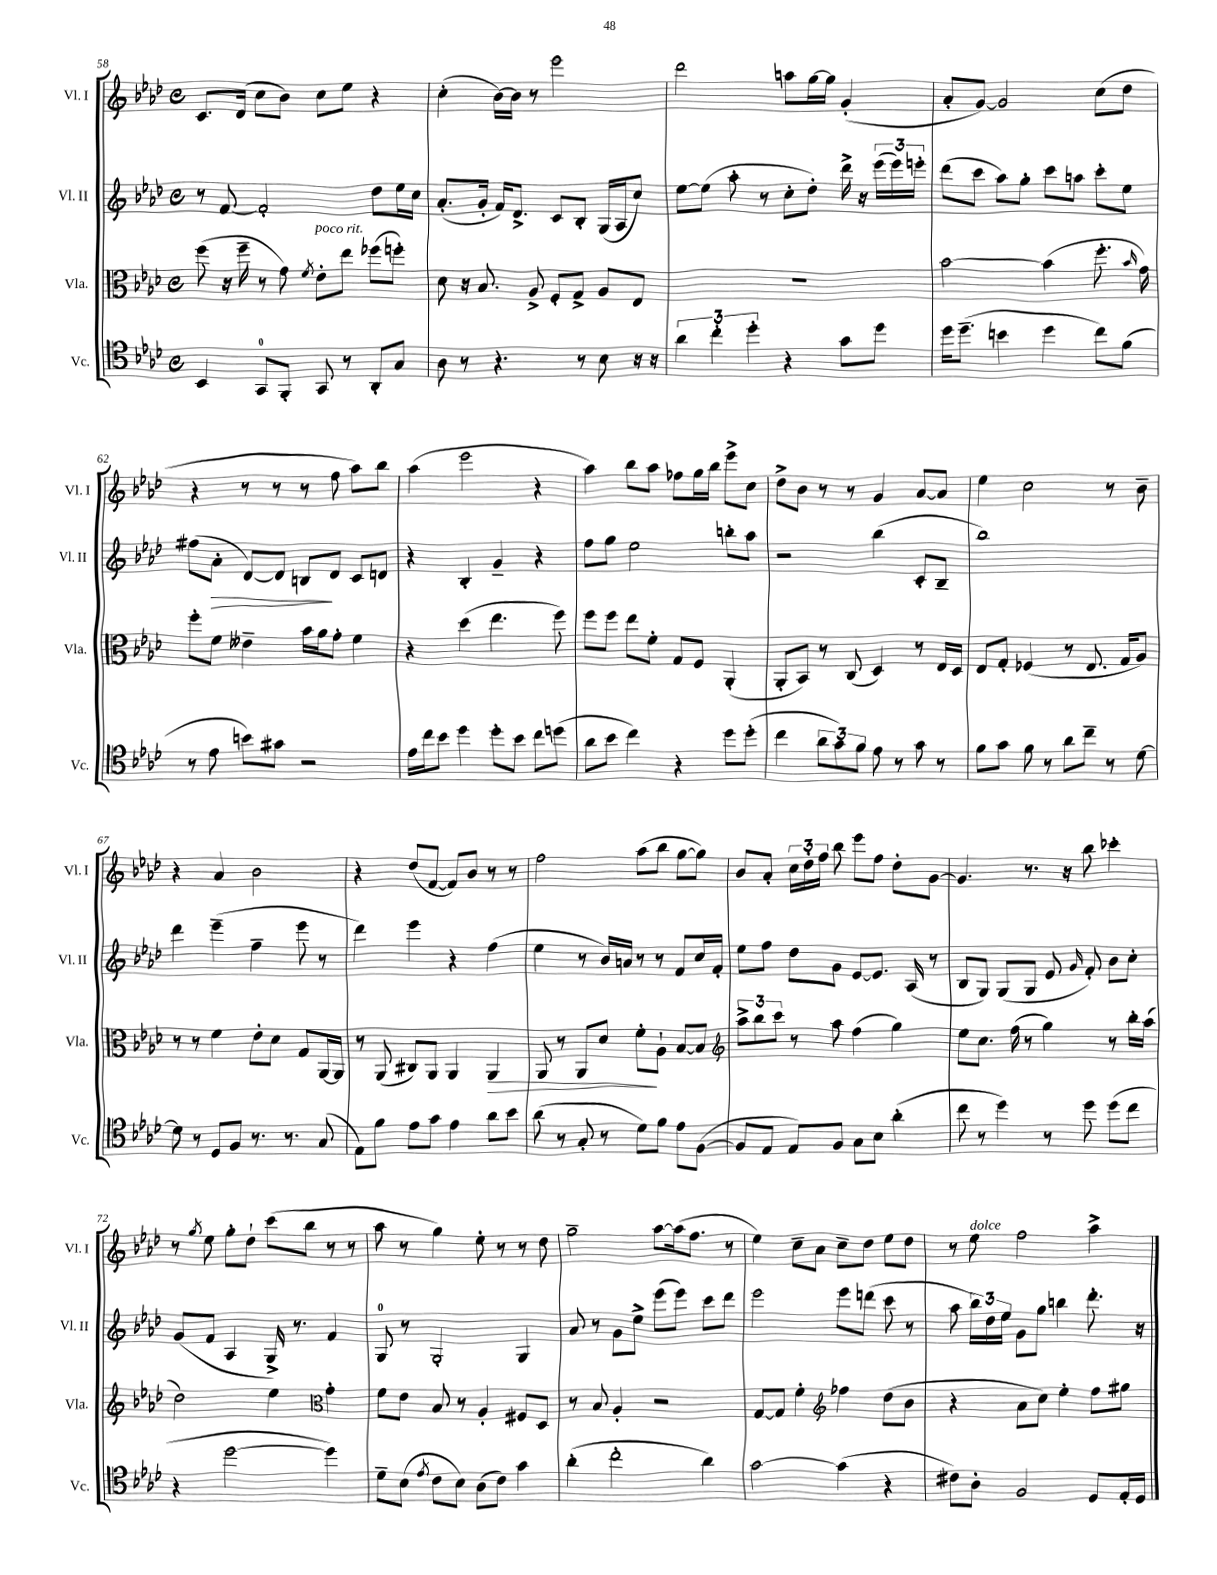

**kern	**kern	**kern	**kern
*staff4	*staff3	*staff2	*staff1
*clefC4	*clefC3	*clefG2	*clefG2
*k[b-e-a-d-]	*k[b-e-a-d-]	*k[b-e-a-d-]	*k[b-e-a-d-]
*M4/4	*M4/4	*M4/4	*M4/4
*met(c)	*met(c)	*met(c)	*met(c)
4BB-	(8ff	8r	8.c
.	16r	[8f	.
.	16ff~	.	(16d-
8GG	8r	2f']	8cc
8FF'	8g)	.	8b-)
.	8qf	.	.
8GG	8e-'	.	8cc
8r	8ee-	.	8ee-
8AA-'	(8ff-	8dd-	4r
8G	8ff')	16ee-	.
.	.	16cc	.
=	=	=	=
8A-	8d-	(8.a-'	(4cc'
8r	16r	.	.
.	8.B-	16g'	.
4.r	.	16f)	[16b-)
.	.	8.d-^	16b-]
.	8A-^	.	8r
.	8F'	8c	2eee-
8r	8G^	8B-'	.
8B-	8A-	(16G	.
.	.	16A-	.
16r	8E-	8cc)	.
16r	.	.	.
=	=	=	=
6a-	1r	[8ee-	2ddd-
.	.	(8ee-]	.
6cc'	.	.	.
.	.	8aa-'	.
6dd-'	.	.	.
.	.	8r	.
4r	.	8cc'	8aa
.	.	8dd-')	[16gg
.	.	.	16gg]
8g	.	16ddd-^	(4g'
.	.	16r	.
8dd-	.	(24eee-	.
.	.	24eee-)	.
.	.	24eee'	.
=	=	=	=
16dd-	[2b-	(8ddd-	8a-'
(8.dd-~	.	.	.
.	.	8ccc	[8g)
4b	.	8aa-)	2g]
.	.	8gg'	.
4dd-	(4b-]	8ccc	.
.	.	8aa	.
8cc)	8.ff'	8ccc'	(8cc
(8f	.	8ee-	8dd-
.	16qqb-	.	.
.	16g)	.	.
=	=	=	=
8r	8ff'	(8ff#	4r
8e-	8f	8a-'	.
8b)	4e--~	[8d-)	8r
8g#	.	8d-]	8r
2r	16b-	8B	8r
.	16a-	.	.
.	8g'	8d-	8ff
.	4f	8c	8aa-)
.	.	8d	8bb-
=	=	=	=
16e-	4r	4r	(4aa-
16cc	.	.	.
8b-	.	.	.
4dd-	(4dd-	4B-'	2eee-
8dd-'	4.ee-	4g~	.
8b-	.	.	.
8cc	.	4r	4r
(8dd	8ff)	.	.
=	=	=	=
8a-	8ff	8ff	4aa-)
8b-	8ff	8gg	.
4cc)	8ee-	2ee-	8bb-
.	8f'	.	8aa-
4r	8G	.	8ff-
.	8F	.	16gg
.	.	.	16bb-
8dd-	(4AA-'	8bb'	8eee-^
(8dd-'	.	8aa-	8cc
=	=	=	=
4cc	8AA-'	2r	8dd-^
.	8BB-)	.	8b-
12a-	8r	.	8r
12g)	.	.	.
.	(8C	.	8r
12f	.	.	.
8e-	4D-)	(4bb-	4g
8r	.	.	.
8g	8r	8c'	[8a-
8r	16E-	8B-~	8a-]
.	16D-	.	.
=	=	=	=
8f	8E-	1bb-)	4ee-
8g	8G'	.	.
8f	(4F-	.	2cc
8r	.	.	.
8a-	8r	.	.
8cc~	8.E-	.	.
8r	.	.	8r
.	16G	.	.
[8d-	8A-)	.	8b-~
=	=	=	=
8d-]	8r	4ddd-	4r
8r	8r	.	.
8D-	4f	(4eee-~	4a-
8F	.	.	.
8.r	8e-'	4ff~	2b-
.	8d-	.	.
8.r	.	.	.
.	8G	8eee-	.
(8G	[16AA-	8r	.
.	16AA-]	.	.
=	=	=	=
8E-)	8r	4ddd-)	4r
8f	(8AA-	.	.
8e-	8C#)	4eee-	(8dd-
8g	8AA-	.	[8f
4e-	4AA-	4r	8f])
.	.	.	8b-
8a-	4AA-	(4ff	8r
8b-	.	.	8r
=	=	=	=
(8a-	8AA-	4ee-	2ff
8r	8r	.	.
8G'	8AA-	8r	.
8r	8d-	16b-)	.
.	.	16a	.
8d-)	8f'	8r	(8aa-
8f	8A-`	8r	8bb-
8e-	[8B-	8f	[8gg
([8F	8B-]	16cc	8gg])
.	.	16f'	.
=	=	=	=
*	*clefG2	*	*
8F]	12aa-^	8ee-	8b-
.	12bb-	.	.
8E-	.	8ff	8a-'
.	12ccc	.	.
8E-)	8r	8dd-	24cc
.	.	.	24dd-'
.	.	.	24ff
8F	8aa-	8g	8bb-
8G	(4ff	[8e-	8eee-
8B-	.	8.e-]	8ff
(4a-'	4gg)	.	8dd-'
.	.	(16A-	.
.	.	8r	[8g
=	=	=	=
8cc	8ee-	8B-	4.g]
8r	8.cc	8G)	.
4dd-)	.	(8G	.
.	(16ff	.	.
.	8r	8G	8.r
8r	4gg)	8e-	.
.	.	.	16r
.	.	16qqg	.
8dd-	.	8f')	8bb-
(8dd-	8r	8b-	4ccc-'
8cc	16bb-'	8cc'	.
.	(16aa-	.	.
=	=	=	=
4r	2dd-)	(8g	8r
.	.	.	8qgg
.	.	8f	8ee-
[2dd-	.	4A-	8gg'
.	.	.	8dd-`
.	4ee-	16G^)	(8ccc
.	.	8.r	.
.	.	.	8bb-
*	*clefC3	*	*
4dd-])	4g'	4f	8r
.	.	.	8r
=	=	=	=
8d-~	8f	8G	8aa-
(8B-	8e-	8r	8r
8qe-	.	.	.
8c	8B-	2G'	4gg)
8B-)	8r	.	.
(8A-	4A-'	.	8ee-'
8c)	.	.	8r
4g	8F#	4G	8r
.	8D-	.	8dd-
=	=	=	=
(4a-'	8r	8a-	2gg~
.	8B-	8r	.
2cc'	4A-'	8g	.
.	.	8ee-^	.
.	2r	(8eee-	[8aa-
.	.	8eee-)	(16aa-]
.	.	.	8.ff
4a-)	.	8ccc	.
.	.	8ddd-	8r
=	=	=	=
[2g	[8G	2eee-	4ee-)
.	8G]	.	.
.	4f'	.	8cc~
.	.	.	8a-
*	*clefG2	*	*
(4g]	4ff-	8eee-	8cc~
.	.	(8ddd	8dd-
4r	(8dd-	8ccc	8ee-
.	8b-	8r	8dd-
=	=	=	=
8c#)	4r	8aa-	8r
8A-'	.	24bb-)	8ee-
.	.	24dd-	.
.	.	24ee-	.
2F	8a-	8g	2ff
.	8cc)	8gg	.
.	4ee-'	4bb	.
8D-	8ff	8.ddd-'	4aa-^
16E-'	8gg#	.	.
16D-	.	16r	.
==	==	==	==
*-	*-	*-	*-
